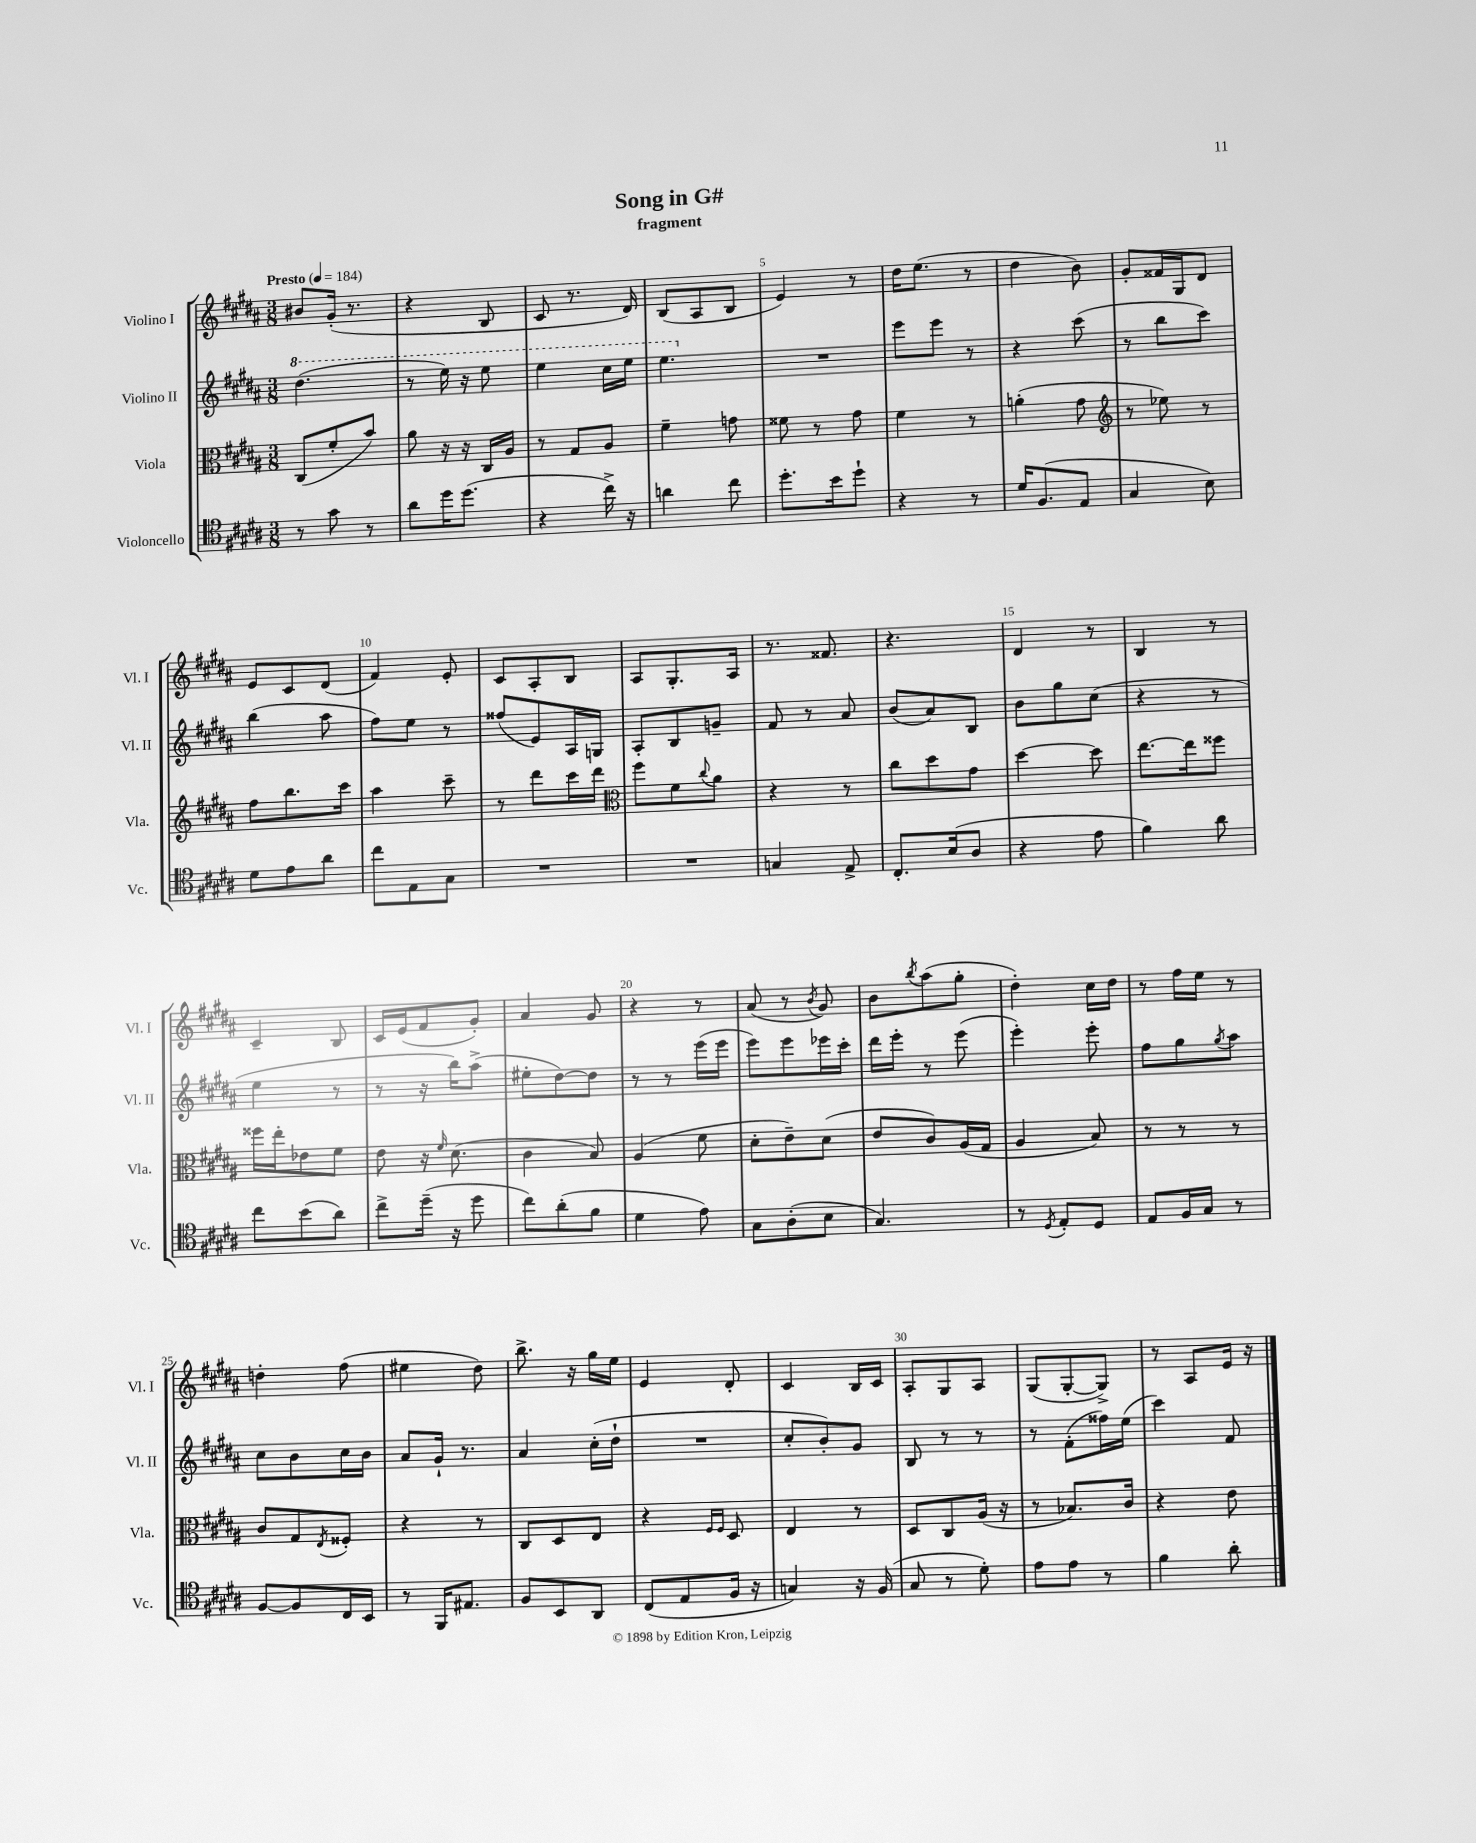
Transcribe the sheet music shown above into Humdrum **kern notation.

**kern	**kern	**kern	**kern
*part4	*part3	*part2	*part1
*staff4	*staff3	*staff2	*staff1
*I"Violoncello	*I"Viola	*I"Violino II	*I"Violino I
*I'Vc.	*I'Vla.	*I'Vl. II	*I'Vl. I
*clefC4	*clefC3	*clefG2	*clefG2
*k[f#c#g#d#a#]	*k[f#c#g#d#a#]	*k[f#c#g#d#a#]	*k[f#c#g#d#a#]
*M3/8	*M3/8	*M3/8	*M3/8
*MM184	*MM184	*MM184	*MM184
*	*	*8va	*
=1	=1	=1	=1
!	!	!	!LO:TX:a:B:t=Presto
8r	(8C#/L	(4.ddd#\	8b#X/L
8g#\	8f#'/	.	(16g#'/Jk
.	.	.	8.r
8r	8b/J)	.	.
=2	=2	=2	=2
8a#\L	8a#\	8r	4r
16dd#\K	16r	16eee\)	.
(8.dd#\J	16r	16r	.
.	16C#/LL	8eee\	8B/
.	16A#/JJ	.	.
=3	=3	=3	=3
4r	8r	4eee\	8c#/
.	8G#/L	.	8.r
16cc#^\)	8A#/J	16ccc#\LL	.
16r	.	16eee\JJ	16d#/)
=4	=4	=4	=4
4an\	4f#~\	4.eee\	(8B/L
.	.	.	8A#/
8cc#\	8gn\	.	8B/J
=5	=5	=5	=5
*	*	*X8va	*
8.dd#'\L	8f##X\	4.r	4e/)
.	8r	.	.
16b\k	.	.	.
8dd#`\J	8g#\	.	8r
=6	=6	=6	=6
4r	4f#\	8eee\L	16dd#\KL
.	.	.	(8.ee\J
.	.	8eee\J	.
8r	8r	8r	8r
=7	=7	=7	=7
16d#/KL	(4an'\	4r	4dd#\
(8.F#/	.	.	.
8E/J	8g#\	(8ccc#\	8b\)
=8	=8	=8	=8
*	*clefG2	*	*
4G#/	8r	8r	8g#'/L
.	8ee-X\)	8bb\L	16f##X/L
.	.	.	16G#/J
8B\)	8r	8ccc#\J)	8d#/J
!!LO:LB:g=z
=9	=9	=9	=9
8d#\L	8ff#\L	(4bb\	8e/L
8e\	8.bb\	.	8c#/
8a#\J	.	8aa#\	(8d#/J
.	16ccc#\Jk	.	.
=10	=10	=10	=10
8cc#\L	4aa#\	8ff#\L)	4f#/)
8E\	.	8ee\J	.
8G#\J	8ccc#~\	8r	8e'/
=11	=11	=11	=11
4.r	8r	(8ff##X/L	8c#/L
.	8ddd#\L	8e/)	8A#'/
.	16ccc#\L	16A#/L	8B/J
.	16ddd#\JJ	16Gn/JJ	.
=12	=12	=12	=12
*	*clefC3	*	*
4.r	8ff#\L	8A#'/L	8A#/L
.	8f#\	8B/	8.G#'/
.	8qqcc#/	.	.
.	8a#\J	8gn~/J	.
.	.	.	16A#/Jk
=13	=13	=13	=13
4Gn/	4r	8f#/	8.r
.	.	8r	.
.	.	.	8.f##X/
8E^/	8r	8a#/	.
=14	=14	=14	=14
8.C#'/L	8cc#\L	(8b/L	4.r
.	8dd#\	8a#/)	.
(16B/k	.	.	.
8A#/J	8g#\J	8B/J	.
=15	=15	=15	=15
4r	[4dd#\	8b\L	4d#/
.	.	8gg#\	.
8e\	8dd#\]	(8cc#\J	8r
=16	=16	=16	=16
4f#\)	[8.ee\L	4r	4B/
.	16ee\k]	.	.
8a#\	8ff##X\J	8r	8r
!!LO:LB:g=z
=17	=17	=17	=17
8cc#\L	16ff##X\LL	4ee\	4c#~/
.	16ee'\J	.	.
(8b\	8e-X\	.	.
8a#\J)	8f#\J	8r	8B/
=18	=18	=18	=18
8cc#^\L	8e\	8r	16c#/LL
.	.	.	(16e/J
(16dd#~\Jk	16r	16r	8f#/
.	16qqf#/	.	.
16r	(8.d#\	16bb\KL)	.
8dd#\	.	(8aa#^\J	8g#'/J)
=19	=19	=19	=19
8cc#\L)	4c#\	8ee#X'\L	4a#/
(8a#'\	.	[8dd#\)	.
8f#\J	8B/)	8dd#\J]	8g#/
=20	=20	=20	=20
4d#\	(4A#/	8r	4r
.	.	8r	.
8e\)	8f#\	(16eee\LL	8r
.	.	16eee\JJ	.
=21	=21	=21	=21
8G#\L	8d#'\L	8eee\L)	(8a#/
(8A#'\	8e~\)	8eee\	8r
.	.	.	8qb/
8B\J	(8d#\J	16eee-X\L	8g#/)
.	.	16ccc#'\JJ	.
=22	=22	=22	=22
4.G#/)	8e/L	16ddd#\LL	8b\L
.	.	16eee'\JJ	.
.	.	.	8qbb/
.	8c#/)	8r	(8aa#\
.	(16A#/L	(8eee\	8gg#'\J
.	16G#/JJ	.	.
=23	=23	=23	=23
8r	4A#/	4eee'\)	4dd#'\)
8qD#/	.	.	.
8E'/L	.	.	.
8D#/J	8B/)	8eee'\	16cc#\LL
.	.	.	16dd#\JJ
=24	=24	=24	=24
8E/L	8r	8ff#\L	8r
16F#/L	8r	8gg#\	16ff#\LL
16G#/JJ	.	.	16ee\JJ
.	.	8qgg#/	.
8r	8r	8aa#\J	8r
!!LO:LB:g=z
=25	=25	=25	=25
[8F#/L	8c#/L	8cc#\L	4ddn'\
8F#/]	8G#/	8b\	.
.	8qE/	.	.
16C#/L	8F##X'/J	16cc#\L	(8ff#\
16BB/JJ	.	16b\JJ	.
=26	=26	=26	=26
8r	4r	8a#/L	4ee#X\
16FF#/KL	.	16g#`/Jk	.
8.E#X/J	.	8.r	.
.	8r	.	8dd#\)
=27	=27	=27	=27
8F#/L	8C#/L	4a#/	8.bb^\
8BB/	8D#/	.	.
.	.	.	16r
8AA#/J	8E/J	(16cc#'\LL	16gg#\LL
.	.	16dd#`\JJ	16ee\JJ
=28	=28	=28	=28
(8C#/L	4r	4.r	4e/
8E/	.	.	.
.	16qqF#/LL	.	.
.	16qqF#/JJ	.	.
16F#/Jk	8D#/	.	8d#'/
16r	.	.	.
=29	=29	=29	=29
4Gn/)	4E/	8cc#'/L	4c#/
.	.	8b'/)	.
16r	8r	8g#/J	16B/LL
(16F#/	.	.	16c#/JJ
=30	=30	=30	=30
8G#/	8D#/L	8B/	8A#'/L
8r	8C#/	8r	8G#/
8d#'\)	(16A#/Jk	8r	8A#/J
.	16r	.	.
=31	=31	=31	=31
8e\L	8r	8r	(8G#/L
8e\J	8.B-X/L)	(8f#'\L	[8G#'/
8r	.	16ff##X\L)	8G#^/J])
.	16c#/Jk	(16ee\JJ	.
=32	=32	=32	=32
4f#\	4r	4ccc#\)	8r
.	.	.	8A#/L
8a#'\	8e\	8f#/	16e/Jk
.	.	.	16r
==	==	==	==
*-	*-	*-	*-
